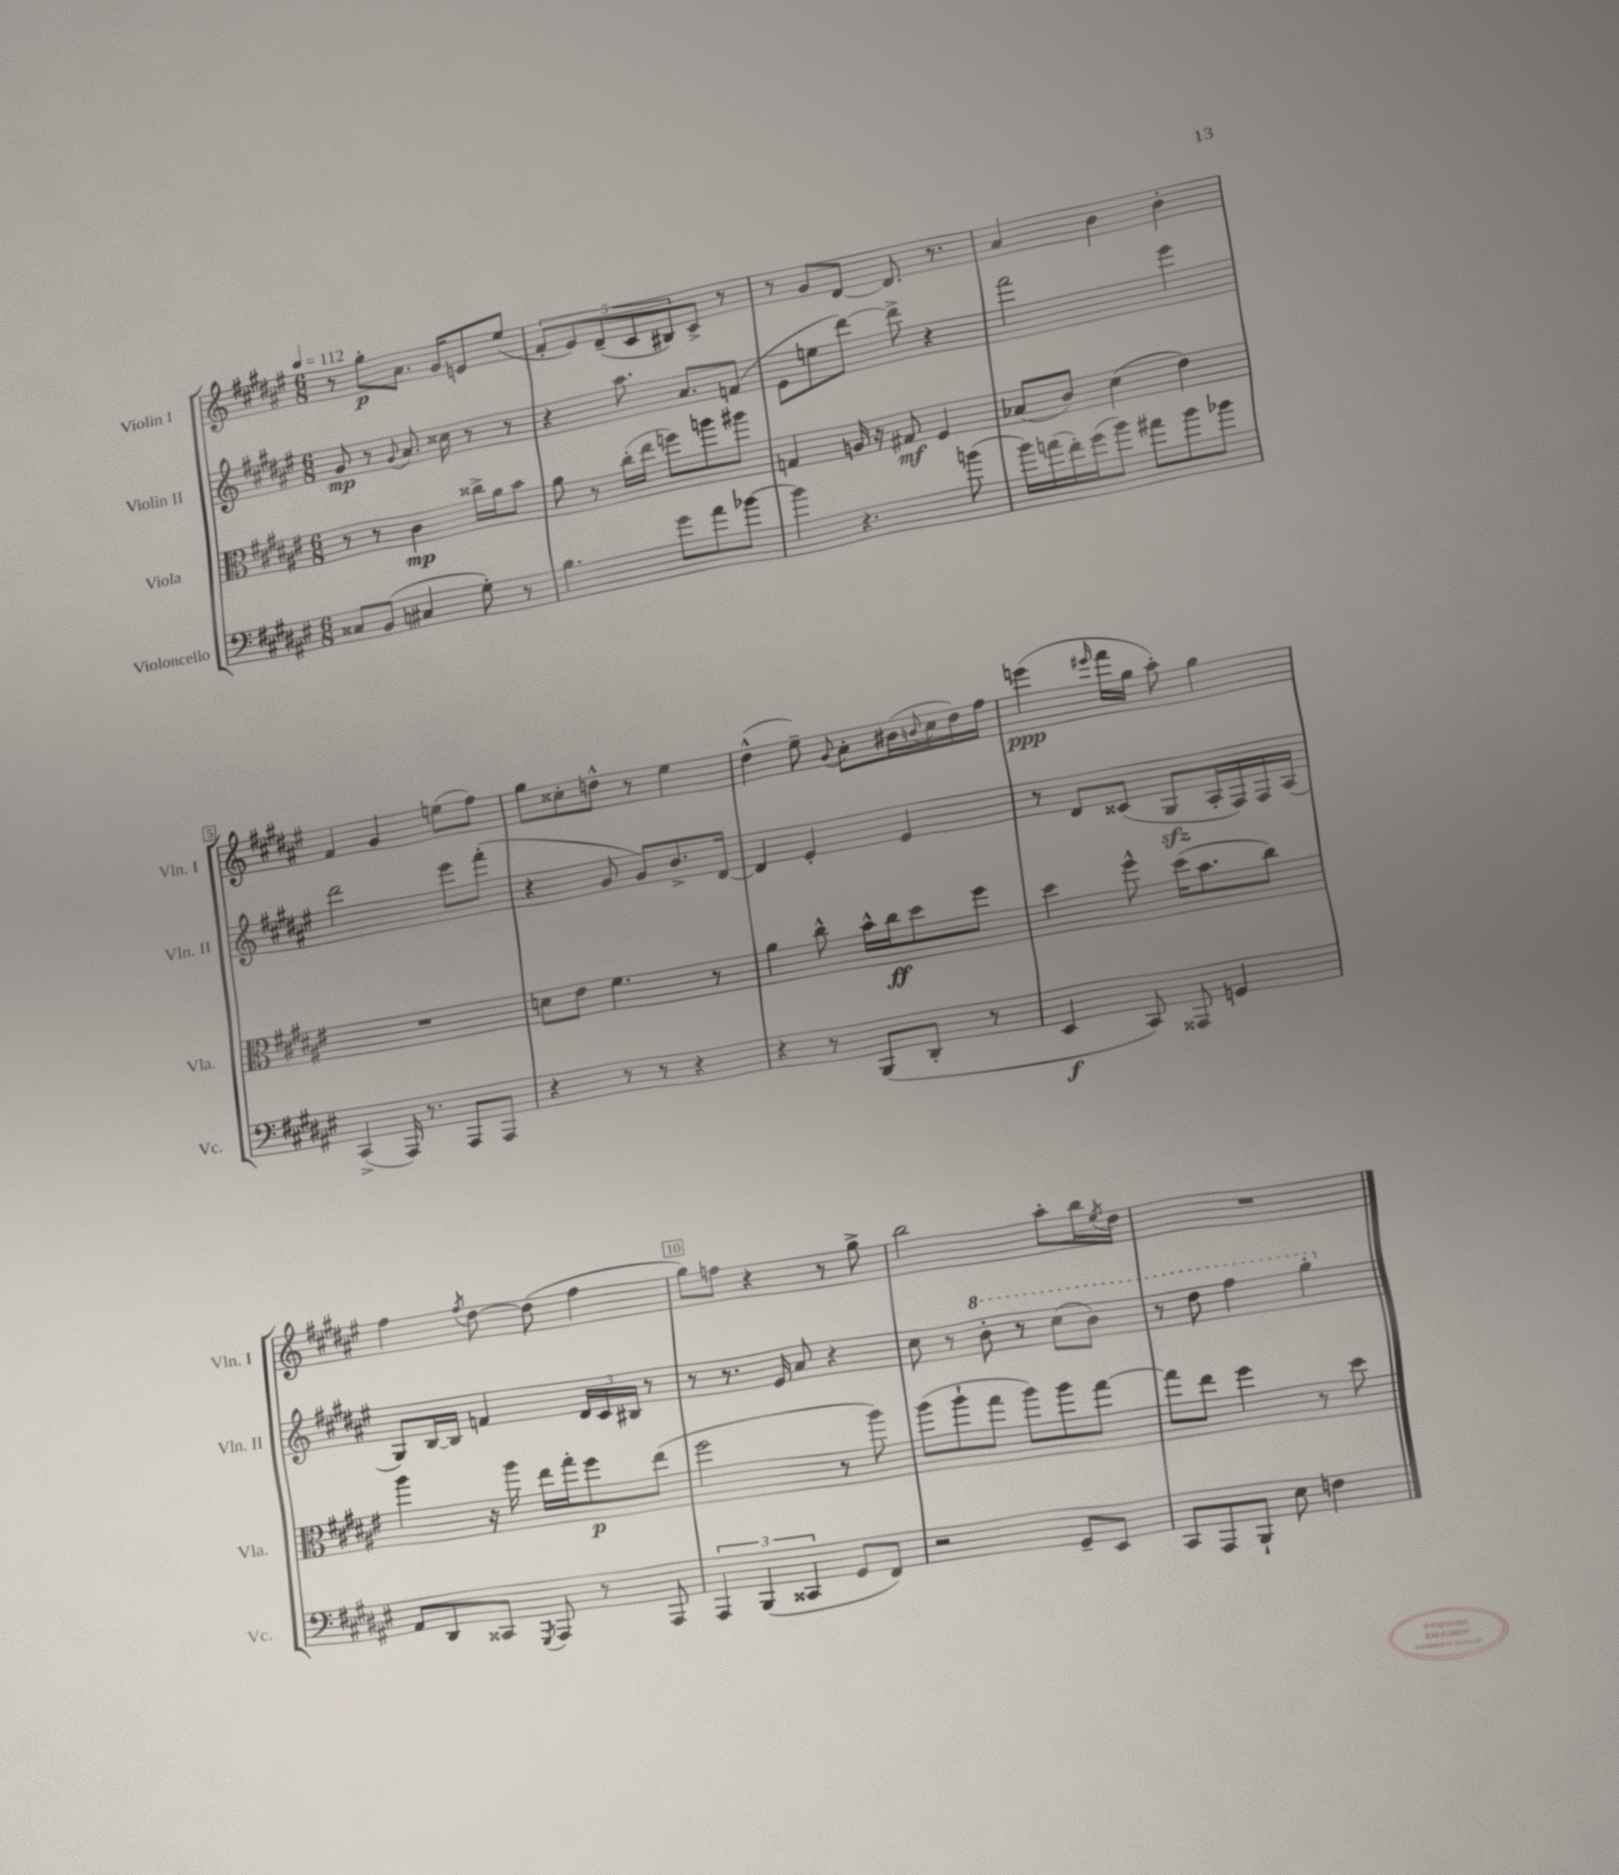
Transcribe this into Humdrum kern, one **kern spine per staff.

**kern	**dynam	**kern	**dynam	**kern	**dynam	**kern	**dynam
*part4	*part4	*part3	*part3	*part2	*part2	*part1	*part1
*staff4	*staff4	*staff3	*staff3	*staff2	*staff2	*staff1	*staff1
*I"Violoncello	*	*I"Viola	*	*I"Violin II	*	*I"Violin I	*
*I'Vc.	*	*I'Vla.	*	*I'Vln. II	*	*I'Vln. I	*
*clefF4	*	*clefC3	*	*clefG2	*	*clefG2	*
*k[f#c#g#d#a#e#]	*	*k[f#c#g#d#a#e#]	*	*k[f#c#g#d#a#e#]	*	*k[f#c#g#d#a#e#]	*
*M6/8	*	*M6/8	*	*M6/8	*	*M6/8	*
*MM112	*	*MM112	*	*MM112	*	*MM112	*
=1	=1	=1	=1	=1	=1	=1	=1
8C##X/L	.	8r	.	8g#/	mp	8r	.
(8BB/J	.	8r	.	8r	.	8gg#'\L	p
.	.	.	.	8qqg#/	.	.	.
4C#X/	.	4c#\	mp	8.a#/	.	8.a#\J	.
.	.	.	.	16cc##X\	.	16g#/KL	.
8G#'\)	.	16cc##X^\LL	.	8r	.	8en/	.
.	.	16a#\J	.	.	.	.	.
8r	.	8b\J	.	8r	.	(8ee#/J	.
=2	=2	=2	=2	=2	=2	=2	=2
4.B\	.	8a#\	.	4r	.	10f#'/L	.
.	.	.	.	.	.	10e#/)	.
.	.	8r	.	.	.	.	.
.	.	.	.	.	.	(10d#~/	.
.	.	(16cc#'\LL	.	8.aa#\	.	.	.
.	.	.	.	.	.	10c#/	.
.	.	16ee#\JJ	.	.	.	.	.
8g#\L	.	8ffn\L)	.	.	.	.	.
.	.	.	.	.	.	10B#X/)	.
.	.	.	.	8.a#/L	.	.	.
8a#\	.	8aan\	.	.	.	8c#^/J	.
[8b-X\J	.	8aa#X\J	.	(8fn/J	.	8r	.
=3	=3	=3	=3	=3	=3	=3	=3
4b-\]	.	4Gn/	.	8e#\L	.	8r	.
.	.	.	.	8een\	.	8g#/L	.
4.r	.	16An/	.	[8ddd#\J)	.	[8d#/J	.
.	.	16r	.	.	.	.	.
.	.	8G#X/	mf	8ddd#^\]	.	8.d#/]	.
.	.	4F#/	.	4r	.	.	.
.	.	.	.	.	.	8.r	.
(8bn\	.	.	.	.	.	.	.
=4	=4	=4	=4	=4	=4	=4	=4
16b\LL)	.	(8B-X/L	.	2fff#\	.	4a#/	.
(16an\	.	.	.	.	.	.	.
16f#'\)	.	8c#/J)	.	.	.	.	.
(16g#\J	.	.	.	.	.	.	.
8b\J)	.	(4d#\	.	.	.	4b\	.
8a#X\L	.	.	.	.	.	.	.
8b\	.	4e#\)	.	4eee#\	.	4b'\	.
8b-X\J	.	.	.	.	.	.	.
!!LO:LB:g=z
=5	=5	=5	=5	=5	=5	=5	=5
(4CC#^/	.	2.r	.	2ddd#\	.	4f#/	.
16AAA#/)	.	.	.	.	.	4g#/	.
8.r	.	.	.	.	.	.	.
8AAA#/L	.	.	.	8eee#\L	.	(8een\L	.
8AAA#/J	.	.	.	(8fff#'\J	.	8ff#\J)	.
=6	=6	=6	=6	=6	=6	=6	=6
4r	.	8dn\L	.	4r	.	8gg#\L	.
.	.	8e#\J	.	.	.	8cc##X'\	.
8r	.	4.f#\	.	8g#/	.	8ddn^^\J	.
8r	.	.	.	8g#/L)	.	8r	.
4r	.	.	.	8.b^/	.	4ee#\	.
.	.	8r	.	.	.	.	.
.	.	.	.	[16d#/Jk	.	.	.
=7	=7	=7	=7	=7	=7	=7	=7
4r	.	4a#\	.	4d#/]	.	(4dd#^^\	.
8r	.	8cc#^^\	.	4e#'/	.	8ee#~\)	.
.	.	.	.	.	.	8qqg#/	.
(8BBB/L	.	16b^^\LL	.	.	.	8a#'\L	.
.	.	16cc#\J	ff	.	.	.	.
8DD#'/J	.	8dd#\	.	4e#/	.	(16b#X\L	.
.	.	.	.	.	.	8qqbn/	.
.	.	.	.	.	.	16cc#\	.
8r	.	8ff#\J	.	.	.	16dd#\)	.
.	.	.	.	.	.	16ff#\JJ	.
=8	=8	=8	=8	=8	=8	=8	=8
4EE#/	f	4dd#\	.	8r	.	(4eeen\	ppp
.	.	.	.	8d#/L	.	.	.
.	.	.	.	.	.	16qqeee#X/	.
8CC#/)	.	8ff#^^\	.	(8c##X/J	.	16fff#\LL	.
.	.	.	.	.	.	16gg#\JJ	.
8AAA##X/	.	(16dd#\KL	.	8G#zz/L	.	8aa#'\)	.
.	.	8.b\	.	.	.	.	.
4GGn/	.	.	.	16A#'/L	.	4gg#\	.
.	.	.	.	16F#/)	.	.	.
.	.	8cc#\J)	.	16F#/	.	.	.
.	.	.	.	(16A#/JJ	.	.	.
!!LO:LB:g=z
=9	=9	=9	=9	=9	=9	=9	=9
8AA#/L	.	4aa#\	.	8G#/L)	.	4ff#\	.
8DD#/	.	.	.	[16B/L	.	.	.
.	.	.	.	16B/JJ]	.	.	.
.	.	.	.	.	.	8qff#/	.
8CC##X/J	.	16r	.	4fn/	.	[8dd#\	.
.	.	16aa#\	.	.	.	.	.
8qGGG#/	.	.	.	.	.	.	.
8AAA#/	.	16ee#\LL	.	.	.	(8dd#\]	.
.	.	16gg#'\J	.	.	.	.	.
8r	.	8ff#\	p	24d#/LL	.	4ff#\	.
.	.	.	.	24c#/	.	.	.
.	.	.	.	24B#X/JJ	.	.	.
8AAA#/	.	(8ee#\J	.	8r	.	.	.
=10	=10	=10	=10	=10	=10	=10	=10
6AAA#/	.	2ff#\	.	8r	.	8gg#\L)	.
.	.	.	.	8.r	.	8ffn\J	.
(6BBB/	.	.	.	.	.	.	.
.	.	.	.	.	.	4r	.
.	.	.	.	16e#/	.	.	.
6CC##X/	.	.	.	.	.	.	.
.	.	.	.	8a#/	.	.	.
8GG#/L	.	8r	.	4r	.	8r	.
8FF#/J)	.	8aa#\)	.	.	.	8gg#^\	.
=11	=11	=11	=11	=11	=11	=11	=11
2r	.	(8aa#\L	.	8cc#\	.	2bb\	.
.	.	8aa#`\	.	8r	.	.	.
*	*	*	*	*8va	*	*	*
.	.	8gg#\J	.	8bb'\	.	.	.
.	.	8aa#\L)	.	8r	.	.	.
8GG#~/L	.	8aa#\	.	(8ccc#\L	.	8aa#'\L	.
8EE#/J	.	[8gg#\J	.	8bb\J)	.	16bb\L	.
.	.	.	.	.	.	8qee#/	.
.	.	.	.	.	.	16dd#\JJ	.
=12	=12	=12	=12	=12	=12	=12	=12
8CC#/L	.	8gg#\L]	.	8r	.	2.r	.
8AAA#/	.	8ee#\J	.	8ddd#\	.	.	.
8BBB`/J	.	4ff#\	.	4fff#\	.	.	.
8E#\	.	.	.	.	.	.	.
4Fn\	.	8r	.	4ggg#'\	.	.	.
.	.	8dd#\	.	.	.	.	.
*	*	*	*	*X8va	*	*	*
==	==	==	==	==	==	==	==
*-	*-	*-	*-	*-	*-	*-	*-
